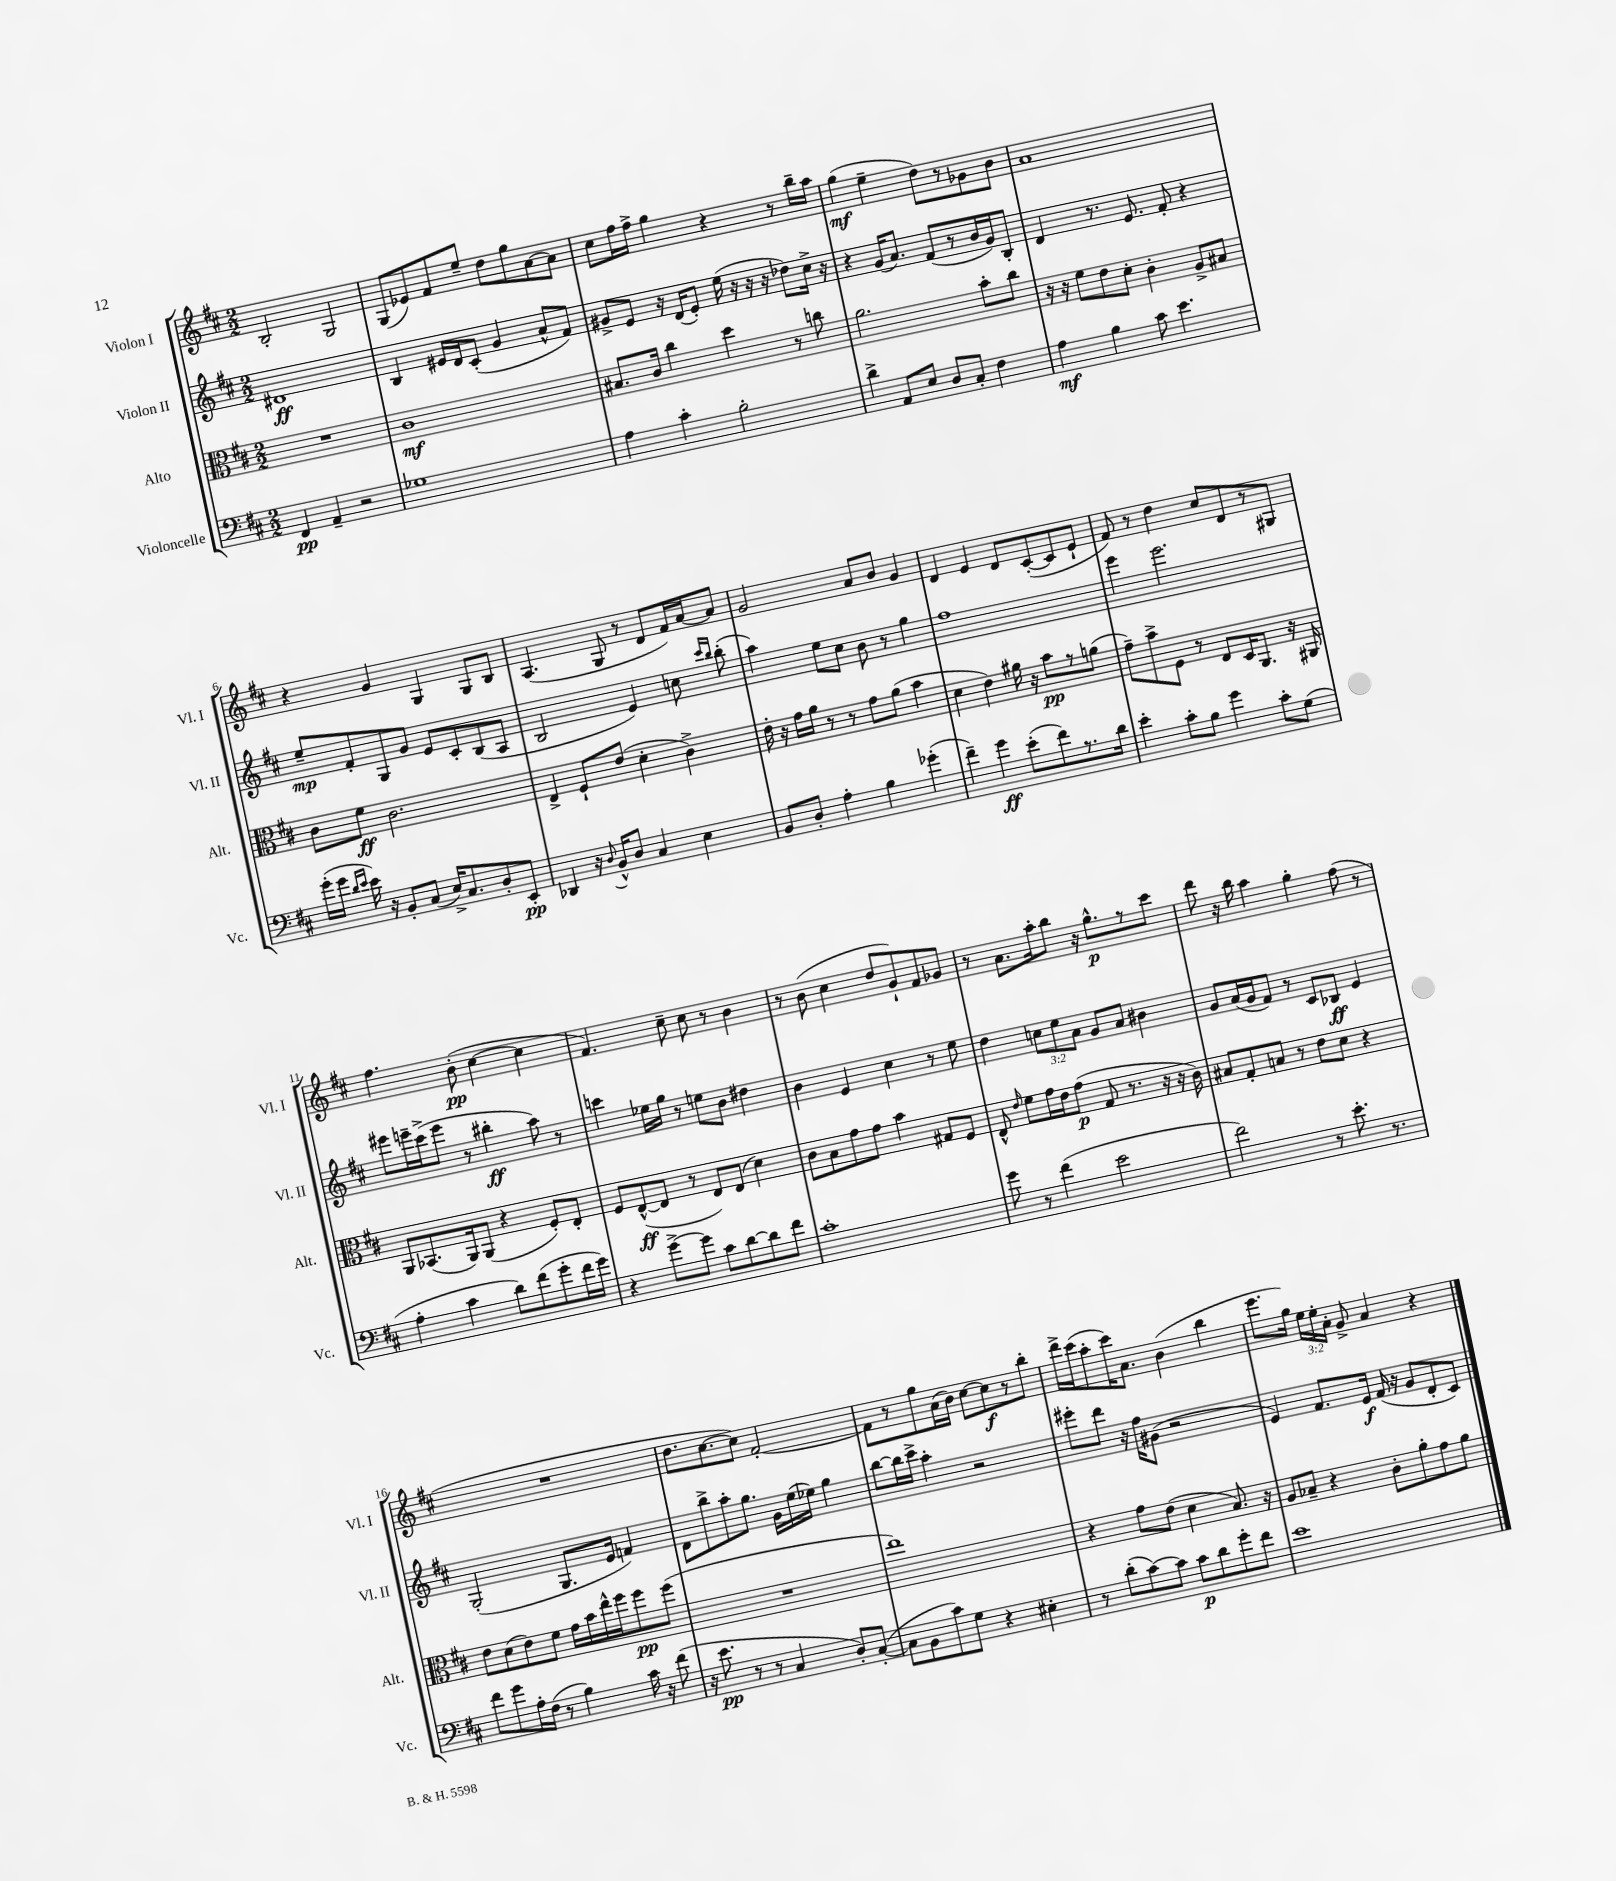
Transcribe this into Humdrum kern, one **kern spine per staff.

**kern	**dynam	**kern	**dynam	**kern	**dynam	**kern	**dynam
*part4	*part4	*part3	*part3	*part2	*part2	*part1	*part1
*staff4	*staff4	*staff3	*staff3	*staff2	*staff2	*staff1	*staff1
*I"Violoncelle	*	*I"Alto	*	*I"Violon II	*	*I"Violon I	*
*I'Vc.	*	*I'Alt.	*	*I'Vl. II	*	*I'Vl. I	*
*clefF4	*	*clefC3	*	*clefG2	*	*clefG2	*
*k[f#c#]	*	*k[f#c#]	*	*k[f#c#]	*	*k[f#c#]	*
*M2/2	*	*M2/2	*	*M2/2	*	*M2/2	*
=1	=1	=1	=1	=1	=1	=1	=1
4FF#/	pp	1r	.	1d#X	ff	2B'/	.
4AA~/	.	.	.	.	.	.	.
2r	.	.	.	.	.	2G/	.
=2	=2	=2	=2	=2	=2	=2	=2
1G-X	.	1c#	mf	4B/	.	(8G/L	.
.	.	.	.	.	.	8e-X/)	.
.	.	.	.	16e#X/LL	.	8f#/	.
.	.	.	.	16d/J	.	.	.
.	.	.	.	(8c#'/J	.	8ee~/J	.
.	.	.	.	4g/	.	8dd\L	.
.	.	.	.	.	.	8gg\	.
.	.	.	.	8a^^/L	.	[8a\	.
.	.	.	.	8f#/J)	.	8a\J]	.
=3	=3	=3	=3	=3	=3	=3	=3
4A\	.	8.B#X/L	.	8g#X^/L	.	8cc#\L	.
.	.	.	.	8e/J	.	16ff#\L	.
.	.	16c#/Jk	.	.	.	16ff#^\JJ	.
4c#'\	.	4cc#\	.	16r	.	4gg\	.
.	.	.	.	(16d/KL	.	.	.
.	.	.	.	8e'/J)	.	.	.
2B'\	.	4dd\	.	(16ee\	.	4r	.
.	.	.	.	16r	.	.	.
.	.	.	.	16r	.	.	.
.	.	.	.	16r	.	.	.
.	.	8r	.	8dd-X\L)	.	8r	.
.	.	8ccn\	.	16cc#^\Jk	.	16bb~\LL	.
.	.	.	.	16r	.	16aa\JJ	.
=4	=4	=4	=4	=4	=4	=4	=4
4d^\	.	2.a\	.	4r	.	(4gg\	mf
8AA/L	.	.	.	(16g/KL	.	4ee~\	.
.	.	.	.	8.a/J)	.	.	.
8E/J	.	.	.	.	.	.	.
8D/L	.	.	.	(8f#/L	.	8dd\L)	.
8C#'/J	.	.	.	8r	.	8r	.
4F#\	.	8b'\L	.	16b/L	.	8g-X\	.
.	.	.	.	16g/J)	.	.	.
.	.	8cc#\J	.	8B'/J	.	8b\J	.
=5	=5	=5	=5	=5	=5	=5	=5
4A\	mf	16r	.	4d/	.	1a	.
.	.	16r	.	.	.	.	.
.	.	8f#\L	.	.	.	.	.
4B\	.	8e\	.	8.r	.	.	.
.	.	8d'\J	.	.	.	.	.
.	.	.	.	8.e/	.	.	.
8c#\	.	4c#'\	.	.	.	.	.
4.e\	.	.	.	8f#'/	.	.	.
.	.	8A^/L	.	4r	.	.	.
.	.	8B#X/J	.	.	.	.	.
!!LO:LB:g=z
=6	=6	=6	=6	=6	=6	=6	=6
(16g'\LL	.	8c#\L	.	8ee~/L	mp	4r	.
16g\JJ	.	.	.	.	.	.	.
16qqd/LL	.	.	.	.	.	.	.
16qqe/JJ	.	.	.	.	.	.	.
16e\)	.	8f#\J	ff	8f#'/	.	.	.
16r	.	.	.	.	.	.	.
8BB'/L	.	2.c#\	.	8G/	.	4g/	.
(8C#/J	.	.	.	8g/J	.	.	.
16E^/KL)	.	.	.	8e/L	.	4G/	.
8.C#/	.	.	.	.	.	.	.
.	.	.	.	8c#'/	.	.	.
8D'/	.	.	.	(8B/	.	8G/L	.
8EE'/J	pp	.	.	8A/J	.	8B/J	.
=7	=7	=7	=7	=7	=7	=7	=7
4DD-X/	.	4E^/	.	2B/	.	(4.A/	.
16r	.	8F#`/L	.	.	.	.	.
8qqD/	.	.	.	.	.	.	.
16BB^^/KL	.	.	.	.	.	.	.
8D/J	.	(8e/J	.	.	.	8G/	.
4C#/	.	4d'\	.	4e/)	.	8r	.
.	.	.	.	.	.	8d/L	.
4E\	.	4c#^\)	.	8ccn\	.	16f#/L)	.
.	.	.	.	.	.	[16a/J	.
.	.	.	.	16qqccc#/LL	.	.	.
.	.	.	.	16qqbb/JJ	.	.	.
.	.	.	.	(8bb'\	.	8a/J]	.
=8	=8	=8	=8	=8	=8	=8	=8
8BB/L	.	16e'\	.	4aa\)	.	2g/	.
.	.	16r	.	.	.	.	.
8D'/J	.	16g\LL	.	.	.	.	.
.	.	16a\JJ	.	.	.	.	.
4A'\	.	8r	.	8ee\L	.	.	.
.	.	8r	.	8cc#\J	.	.	.
4B\	.	8g\L	.	8b\	.	8a/L	.
.	.	(8a\J	.	8r	.	8b/J	.
(4g-X'\	.	4b\	.	4gg\	.	4g/	.
=9	=9	=9	=9	=9	=9	=9	=9
4f#~\)	.	4d\	.	1ff#	.	4d/	.
4g\	ff	4e\)	.	.	.	4e/	.
(8e'\L	.	16a#X\	.	.	.	8d/L	.
.	.	16r	.	.	.	.	.
8f#\)	.	8b\L	pp	.	.	([8c#'/	.
8.r	.	8r	.	.	.	8c#/]	.
.	.	(8an\J	.	.	.	8e`/J	.
16d\Jk	.	.	.	.	.	.	.
=10	=10	=10	=10	=10	=10	=10	=10
4e'\	.	8g~\L)	.	4eee\	.	8f#/)	.
.	.	8b^\	.	.	.	8r	.
8c#'\L	.	8F#\J	.	2.eee\	.	4dd\	.
8B\J	.	8r	.	.	.	.	.
4g\	.	8E/L	.	.	.	8cc#/L	.
.	.	16D/K	.	.	.	8d/	.
.	.	8.AA/J	.	.	.	.	.
8c#'\L	.	.	.	.	.	8r	.
(8G\J	.	16r	.	.	.	8G#X/J	.
.	.	16AA#X/	.	.	.	.	.
!!LO:LB:g=z
=11	=11	=11	=11	=11	=11	=11	=11
4A'\	.	8AA/L	.	8eee#X\L	.	4.ff#\	.
.	.	(8.BB-X/	.	16eeen~\L	.	.	.
.	.	.	.	(16ccc#^\J	.	.	.
4c#\	.	.	.	8eee\J	.	.	.
.	.	16AA/k)	.	.	.	.	.
.	.	(8AA/J	.	8r	.	(8b'\	pp
8d\L)	.	4r	.	4bb#X'\	ff	[4cc#\	.
(8f#\	.	.	.	.	.	.	.
8g'\	.	8F#'/L)	.	8aa\)	.	4cc#\]	.
16f#\L	.	8E'/J	.	8r	.	.	.
16g\JJ)	.	.	.	.	.	.	.
=12	=12	=12	=12	=12	=12	=12	=12
4r	.	8F#/L	.	4cccn\	.	4.f#/)	.
.	.	([8E^^/	ff	.	.	.	.
[8g^\L	.	8E/J]	.	16ee-X\LL	.	.	.
.	.	.	.	16gg\JJ	.	.	.
8g\J]	.	8r	.	8r	.	8cc#~\	.
8c#\L	.	8E/L)	.	8een\L	.	8cc#\	.
[8d\	.	(8E/J	.	8b\J	.	8r	.
8d\]	.	4d\)	.	4dd#X\	.	4b\	.
8f#\J	.	.	.	.	.	.	.
=13	=13	=13	=13	=13	=13	=13	=13
1c#'	.	8c#\L	.	4b\	.	8r	.
.	.	8B\	.	.	.	(8b\	.
.	.	8g\	.	4e/	.	4cc#\	.
.	.	8g\J	.	.	.	.	.
.	.	4b\	.	4cc#\	.	8dd/L	.
.	.	.	.	.	.	8g`/)	.
.	.	8G#X/L	.	8r	.	8f#/	.
.	.	8F#/J	.	8ee\	.	8g-X/J	.
=14	=14	=14	=14	=14	=14	=14	=14
8g\	.	8E^^/	.	4dd\	.	8r	.
.	.	16qqe/	.	.	.	.	.
8r	.	8f#\L	.	.	.	8.a\L	.
(4f#\	.	16g\L	.	12ccn\L	.	.	.
.	.	16e\J	.	.	.	16aa'\k	.
.	.	.	.	12ee\	.	.	.
.	.	(8g\J	p	.	.	8bb\J	.
.	.	.	.	12a\J	.	.	.
2e\	.	8G/	.	8g/L	.	16r	.
.	.	.	.	.	.	8.gg^^\L	p
.	.	8.r	.	8a/J	.	.	.
.	.	.	.	4b#X\	.	8r	.
.	.	16r	.	.	.	.	.
.	.	16r	.	.	.	8ccc#\J	.
.	.	16c#\)	.	.	.	.	.
=15	=15	=15	=15	=15	=15	=15	=15
2f#\)	.	8B#X/L	.	8g/L	.	8ddd\	.
.	.	8G'/	.	(16a/L	.	16r	.
.	.	.	.	16g/J	.	16bb\	.
.	.	8Bn/J	.	8f#/J)	.	4aa\	.
.	.	8r	.	8r	.	.	.
8r	.	8e\L	.	8c#/L	.	4gg'\	.
8.e'\	.	8d\J	.	8B-X/J	ff	.	.
.	.	4r	.	4e/	.	(8ff#\	.
8.r	.	.	.	.	.	.	.
.	.	.	.	.	.	8r	.
!!LO:LB:g=z
=16	=16	=16	=16	=16	=16	=16	=16
8f#\L	.	8e\L	.	(2G'/	.	1r	.
8g\	.	(8d\	.	.	.	.	.
16A'\L	.	8e\)	.	.	.	.	.
(16F#\JJ	.	.	.	.	.	.	.
8r	.	8f#\J	.	.	.	.	.
4B\)	.	16g\LL	.	8.G/L	.	.	.
.	.	16b\	.	.	.	.	.
.	.	16ee^^\	.	.	.	.	.
.	.	16ff#\J	.	16e/Jk	.	.	.
16c#\	.	8ff#\	pp	4fn/)	.	.	.
16r	.	.	.	.	.	.	.
(8f#\	.	(8ff#\J	.	.	.	.	.
=17	=17	=17	=17	=17	=17	=17	=17
16r	.	1r	.	8d\L	.	8.dd\L	.
8.e\	pp	.	.	.	.	.	.
.	.	.	.	8bb^\	.	.	.
.	.	.	.	.	.	[8.cc#\	.
8r	.	.	.	8aa'\	.	.	.
8r	.	.	.	8.gg\J	.	8cc#\J])	.
4C#/	.	.	.	.	.	[2f#'/	.
.	.	.	.	16g\LL	.	.	.
.	.	.	.	(16ee\	.	.	.
.	.	.	.	16ee-X\JJ)	.	.	.
8D'/L)	.	.	.	4gg\	.	.	.
([8C#'/J	.	.	.	.	.	.	.
=18	=18	=18	=18	=18	=18	=18	=18
8C#\L]	.	1ee)	.	[8bb\L	.	8f#\L]	.
8BB\	.	.	.	16bb\L]	.	8r	.
.	.	.	.	16ccc#^\JJ	.	.	.
8c#\)	.	.	.	4aa'\	.	8gg\	.
8G\J	.	.	.	.	.	(16a\L	.
.	.	.	.	.	.	16b\JJ)	.
4r	.	.	.	2r	.	[8cc#\L	.
.	.	.	.	.	.	8cc#\]	f
4E#X'\	.	.	.	.	.	8r	.
.	.	.	.	.	.	8bb'\J	.
=19	=19	=19	=19	=19	=19	=19	=19
8r	.	4r	.	8eee#X'\L	.	16ddd^\LL	.
.	.	.	.	.	.	(16ccc#\J	.
(8d'\L	.	.	.	8ddd\J	.	8aa'\	.
[8c#\)	.	8g\L	.	16r	.	16ccc#\K)	.
.	.	.	.	16ff#\KL	.	8.a\J	.
8c#\J]	.	(8e\J	.	(8g#X\J	.	.	.
8c#\L	p	4d\	.	2r	.	(4b\	.
8d\	.	.	.	.	.	.	.
8g'\	.	8.B/)	.	.	.	4bb\	.
8f#\J	.	.	.	.	.	.	.
.	.	16r	.	.	.	.	.
=20	=20	=20	=20	=20	=20	=20	=20
1e	.	8A/L	.	4e/)	.	8.eee\L	.
.	.	8B-X~/J	.	.	.	.	.
.	.	.	.	.	.	16gg\Jk)	.
.	.	4r	.	8.f#/L	.	24ee\LL	.
.	.	.	.	.	.	24ee'\	.
.	.	.	.	.	.	24a'\JJ	.
.	.	.	.	.	.	8g^/	.
.	.	.	.	16e/Jk	f	.	.
.	.	8c#'\L	.	(16f#/	.	4a/	.
.	.	.	.	16r	.	.	.
.	.	8a'\	.	8g/L	.	.	.
.	.	8g\	.	8d'/	.	4r	.
.	.	8a\J	.	8c#/J)	.	.	.
==	==	==	==	==	==	==	==
*-	*-	*-	*-	*-	*-	*-	*-
